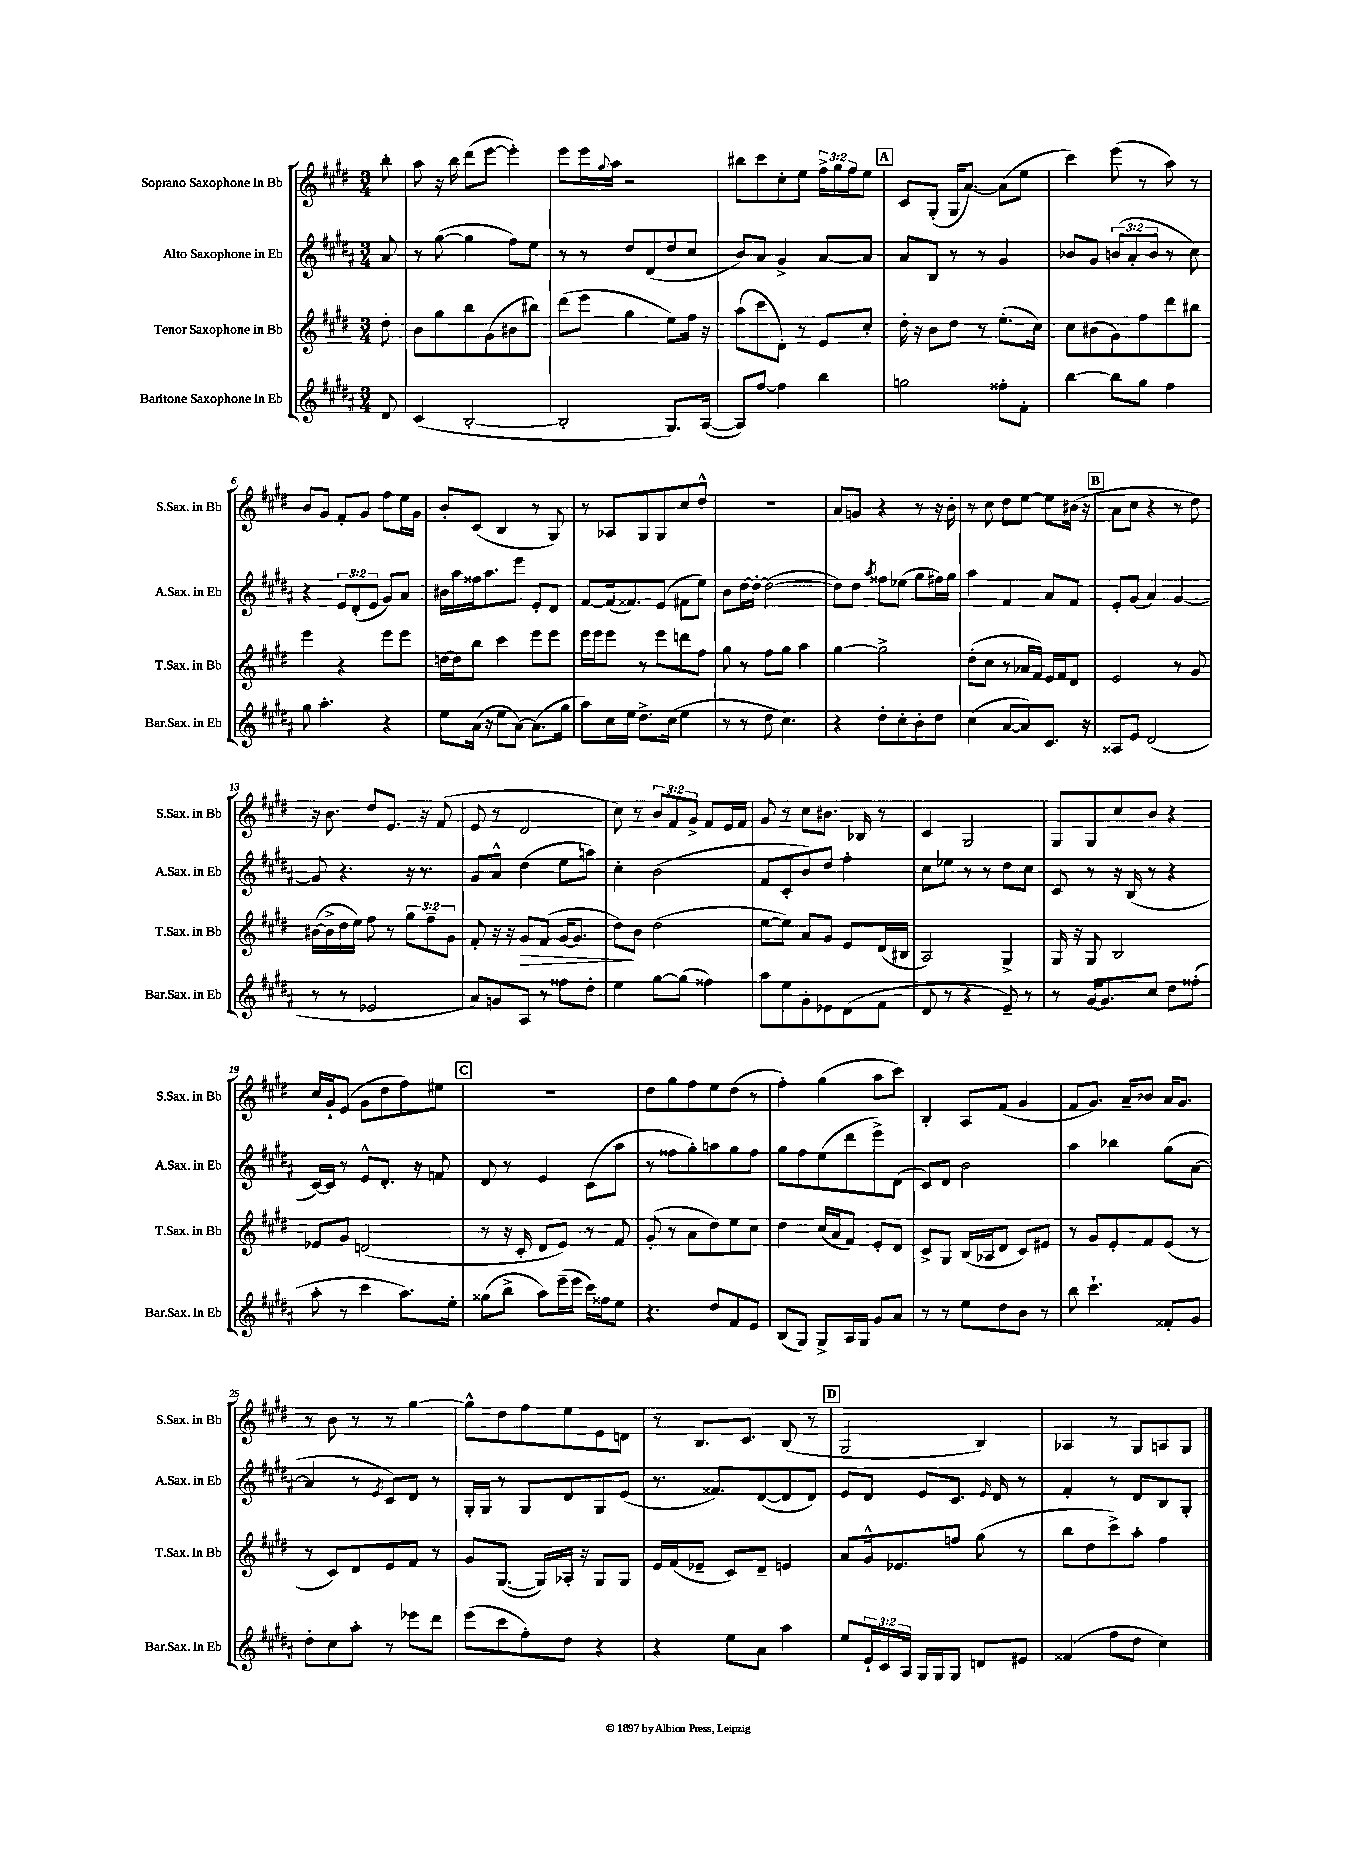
<<
\new StaffGroup <<
\new Staff = "s0" \with { instrumentName = "Soprano Saxophone in Bb" shortInstrumentName = "S.Sax. in Bb" } {
    \clef treble \key e \major \numericTimeSignature \time 3/4 \override Staff.TupletNumber.text = #tuplet-number::calc-fraction-text \partial 8
    b''8-. |
    a''8 r16 b''16 dis'''8( e'''8~ e'''4-.) |
    e'''8 e'''16 \appoggiatura { gis''8 } a''16 r2 |
    bis''8 cis'''8 cis''8-. e''8 \tuplet 3/2 { fis''16-> gis''16 fis''16 } e''8 |
    \mark \markup { \box "A" } cis'8 gis8-.( gis16 a'8.~) a'8( e''8 |
    cis'''4) e'''8( r8 a''8) r8 |
    b'8 gis'8 fis'8-. gis'8 fis''8 e''16 gis'16 |
    b'8-. cis'8( b4 r8 gis8) |
    r8 aes8 gis8 gis8 cis''8 dis''8-^ |
    R2. |
    a'8 g'8 r4 r8 r16 b'16-. |
    r8 cis''8 dis''8 e''8~ e''8 bis'16( r16 |
    \mark \markup { \box "B" } a'8 cis''8 r4 r8 dis''8) |
    r16 b'8. dis''8 e'8. r16 fis'8( |
    e'8 r8 dis'2 |
    cis''8) r8 \tuplet 3/2 { b'8 fis'8 gis'8-> } fis'8 e'16 fis'16 |
    gis'8 r8 cis''8 bis'8. bes16 r8 |
    cis'4 gis2 |
    gis8 gis8 cis''8 b'8 r4 |
    cis''16 gis'16-! e'8( gis'8 dis''8 fis''8) eis''8 |
    \mark \markup { \box "C" } R2. |
    dis''8 gis''8 fis''8 e''8 dis''8( r8 |
    fis''4-.) gis''4( a''8 cis'''8) |
    b4-. a8 fis'8( gis'4 |
    fis'8 gis'8.) a'16-- bes'8 a'16 gis'8. |
    r8 b'8 r8 r8 gis''4~ |
    gis''8-^ dis''8 fis''8 e''8 e'8 d'8 |
    r8 b8. cis'8. b8( r8 |
    \mark \markup { \box "D" } gis2 b4) |
    aes4 r8 gis8 a8 gis8 \bar "|." |
}
\new Staff = "s1" \with { instrumentName = "Alto Saxophone in Eb" shortInstrumentName = "A.Sax. in Eb" } {
    \clef treble \key b \major \numericTimeSignature \time 3/4 \override Staff.TupletNumber.text = #tuplet-number::calc-fraction-text \partial 8
    ais'8 |
    r8 gis''8~( gis''4 fis''8) e''8 |
    r8 r8 dis''8 dis'8( dis''8 cis''8 |
    b'8) ais'8 gis'4-> ais'8~ ais'8 |
    \mark \markup { \box "A" } ais'8 b8 r8 r8 gis'4 |
    bes'8 gis'8 \tuplet 3/2 { b'8( ais'8-. b'8 } r8 cis''8) |
    r4 \tuplet 3/2 { e'8 dis'8-.( e'8 } gis'8) ais'8 |
    bis'16 ais''16 fisis''16 ais''8. e'''8 e'8-. dis'8 |
    fis'8~ fis'16( fisis'8.) e'8( fis'8 e''8) |
    b'8 dis''16~ dis''16~-. dis''2~( |
    dis''8) dis''8 \acciaccatura { ais''8 } fisis''8 ees''8( gis''8 fis''16) gis''16 |
    ais''4 fis'4 ais'8 fis'8 |
    \mark \markup { \box "B" } e'8-. gis'8( ais'4) gis'4~ |
    gis'8 r4. r16 r8. |
    gis'8 ais'8-^ dis''4( e''8 a''8) |
    cis''4-. b'2( |
    fis'8 cis'8-. b'8) dis''8 fis''4-. |
    cis''8 ees''8 r8 r8 dis''8 cis''8 |
    cis'8 r8 r16 b16( r8 r4 |
    cis'16~) cis'16 r8 e'8-^ dis'8.-. r16 f'8 |
    \mark \markup { \box "C" } dis'8 r8 e'4 cis'8( ais''8 |
    r8 fisis''8 gis''8-.) a''8 gis''8 fisis''8 |
    gis''8 fis''8 e''8( dis'''8 e'''8->) dis'8( |
    cis'8) dis'8 b'2 |
    ais''4 bes''4 gis''8( ais'8~ |
    ais'4 r8 \acciaccatura { e'8 } cis'8) dis'8 r8 |
    gis16-. gis16 r8 gis8 dis'8 gis8 e'8( |
    r8. fisis'8.) dis'8~( dis'8 dis'8) |
    \mark \markup { \box "D" } e'8 dis'8 e'8 cis'8. \grace { e'16 } dis'16 r8 |
    fis'4-. r8 dis'8 b8 gis8-. \bar "|." |
}
\new Staff = "s2" \with { instrumentName = "Tenor Saxophone in Bb" shortInstrumentName = "T.Sax. in Bb" } {
    \clef treble \key e \major \numericTimeSignature \time 3/4 \override Staff.TupletNumber.text = #tuplet-number::calc-fraction-text \partial 8
    dis''8-. |
    b'8 gis''8 b''8 gis'8( bis'8 bis''8) |
    dis'''8( e'''8 gis''4 e''8) fis''16 r16 |
    a''8( cis'''8 dis'8-.) r8 e'8 cis''8-. |
    \mark \markup { \box "A" } dis''16-. r16 b'8 dis''8 r8 e''8.-.( cis''16) |
    cis''8 bis'8( gis'8) fis''8 dis'''8 bis''8 |
    e'''4 r4 e'''8 e'''8 |
    d''16~ d''16 b''8 cis'''4 e'''8 e'''8 |
    e'''16 e'''16 e'''8 r8 e'''8 d'''8 fis''8 |
    gis''8 r8 fis''8 gis''8 a''4 |
    gis''4~ gis''2-> |
    dis''8-.( cis''8 r8 aes'16 fis'16) e'16 fis'16 dis'8 |
    \mark \markup { \box "B" } e'2 r8 gis'8 |
    bis'16~( bis'16-> dis''16 e''16) fis''8 r8 \tuplet 3/2 { gis''8 fis''8-- gis'8 } |
    fis'8-. r16 r16 gis'8\> fis'8( gis'16~ gis'8. |
    dis''8\!) b'8 dis''2( |
    e''8~ e''8) a'8 gis'8 e'8 dis'16( bis16 |
    a2) gis4-> |
    gis16 r16 gis8 b2 |
    ees'8 gis'8 d'2( |
    \mark \markup { \box "C" } r8 r16 cis'16-. dis'8 e'8) r8 fis'8 |
    gis'8-.( r8 a'8 dis''8) e''8 cis''8 |
    dis''4 cis''16( a'16 fis'8) e'8-. dis'8 |
    cis'8-> gis8 b16( aes16 dis'8 cis'8) eis'8 |
    r8 gis'8 e'8-. fis'8 e'8( r8 |
    r8 cis'8) dis'8 e'8 fis'8 r8 |
    gis'8 gis8.~( gis16) aes16-. r16 gis8 gis8 |
    e'16 fis'16( ees'8-- cis'8) dis'8-- e'4 |
    \mark \markup { \box "D" } a'8 gis'16-^ ees'8. f''8 gis''8( r8 |
    b''8 dis''8 cis'''8->) a''8-. fis''4 \bar "|." |
}
\new Staff = "s3" \with { instrumentName = "Baritone Saxophone in Eb" shortInstrumentName = "Bar.Sax. in Eb" } {
    \clef treble \key b \major \numericTimeSignature \time 3/4 \override Staff.TupletNumber.text = #tuplet-number::calc-fraction-text \partial 8
    dis'8 |
    cis'4( b2~-. |
    b2-. gis8.) ais16~( |
    ais8) fis''8~ fis''4 b''4 |
    \mark \markup { \box "A" } g''2 fisis''8-. fis'8-. |
    b''4~ b''8 gis''8 fis''4 |
    gis''8 ais''4.-. r4 |
    e''8 ais'16( r16 e''8 ais'8~) ais'8.( gis''16 |
    ais''8) cis''16 e''16 dis''8.-> cis''16( e''4 |
    r8 r8 dis''8 cis''4.) |
    r4 dis''8-. cis''8-. b'8-. dis''8 |
    cis''4( ais'8~ ais'8) cis'8. r16 |
    \mark \markup { \box "B" } aisis8 e'8 dis'2( |
    r8 r8 ees'2 |
    ais'8) g'8 ais8 r8 fisis''8 dis''8-. |
    e''4 gis''8~ gis''8( fisis''4) |
    ais''8 e''8 gis'8-. ees'8 dis'8( fis'8 |
    dis'8 r8 r4 e'8--) r8 |
    r8 gis'16~ gis'8. cis''8 dis''8 fisis''8-.( |
    ais''8-. r8 cis'''4 ais''8.) e''16-. |
    \mark \markup { \box "C" } gisis''8( b''8-> ais''8) e'''16--( e'''16 cis'''16) fisis''16 e''8 |
    r4. dis''8 fis'8 e'8 |
    b8( gis8) gis8-> ais16 gis16 gis'8 ais'8 |
    r8 r8 e''8 dis''8 b'8 r8 |
    b''8 cis'''4.-! fisis'8-. gis'8 |
    dis''8-. cis''8 ais''8-. r8 ees'''8 dis'''8 |
    e'''8( cis'''8 fis''8-.) dis''8 r4 |
    r4 e''8 ais'8 ais''4 |
    \mark \markup { \box "D" } e''8 \tuplet 3/2 { e'16-! cis'16 ais16 } gis16 gis16 gis8 d'8 eis'8 |
    fisis'4( fis''8 dis''8 cis''4) \bar "|." |
}
>>
>>
